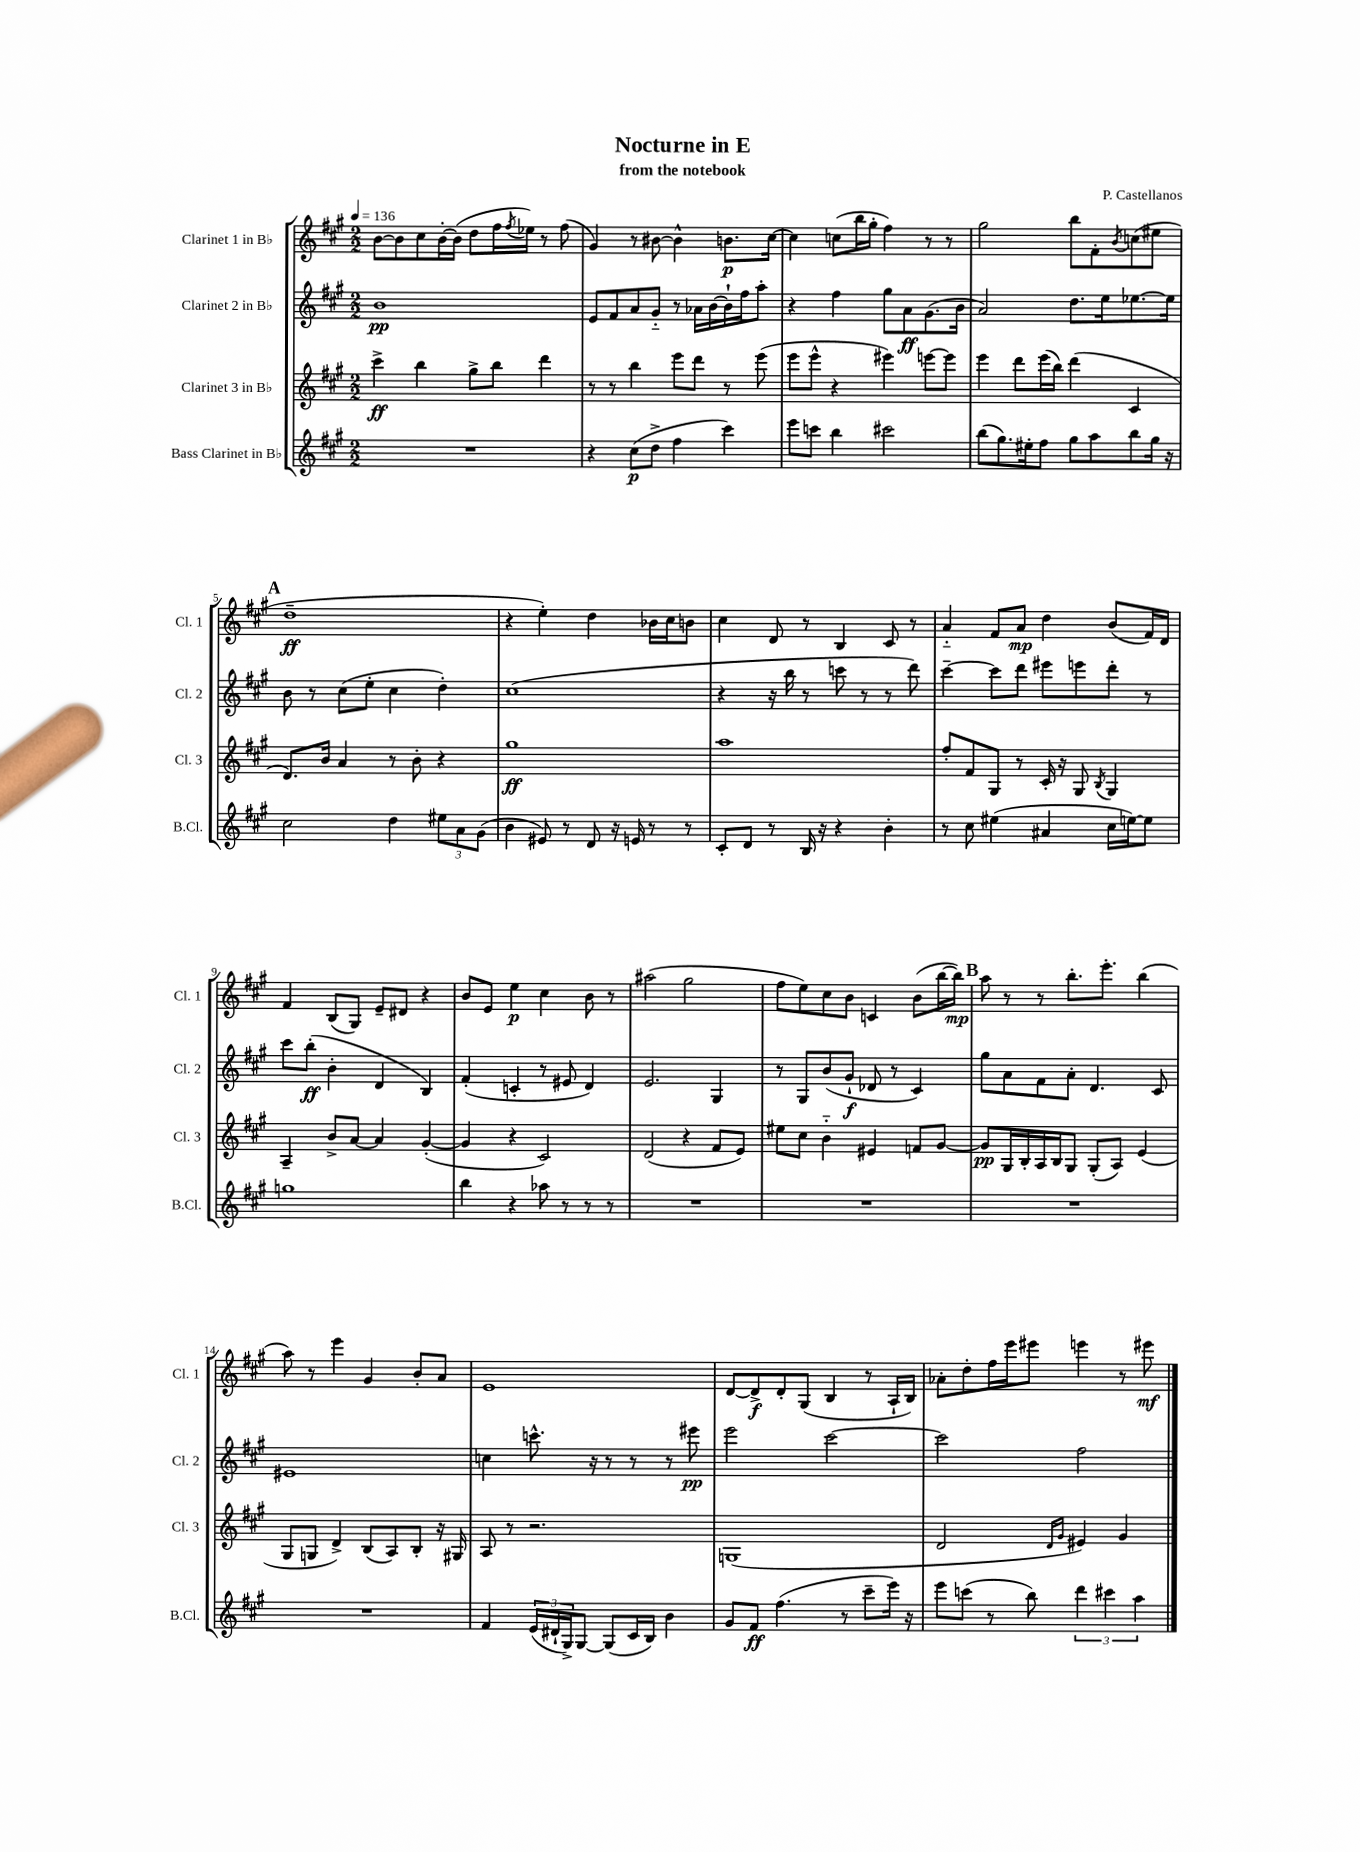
\header { title = "Nocturne in E" composer = "P. Castellanos" subtitle = "from the notebook" }
<<
\new StaffGroup <<
\new Staff = "s0" \with { instrumentName = "Clarinet 1 in Bb" shortInstrumentName = "Cl. 1" } {
    \clef treble \key a \major \numericTimeSignature \time 2/2 \tempo 4 = 136
    b'8~ b'8 cis''8 b'16~-. b'16( d''8 fis''16 \acciaccatura { fis''8 } ees''16) r8 fis''8( |
    gis'4) r8 bis'8~ bis'4-^ b'8.\p cis''16~ |
    cis''4 c''8( b''16 gis''16-. fis''4) r8 r8 |
    gis''2 b''8 fis'8-. \acciaccatura { b'8 } c''8( eis''8 |
    \mark \markup { \bold "A" } d''1--\ff |
    r4 e''4-.) d''4 bes'16 cis''16 b'8 |
    cis''4 d'8 r8 b4 cis'8 r8 |
    a'4-_ fis'8 a'8\mp d''4 b'8( fis'16) d'16 |
    fis'4 b8( gis8) e'8-- dis'8 r4 |
    b'8 e'8 e''4\p cis''4 b'8 r8 |
    ais''2( gis''2 |
    fis''8 e''8) cis''8 b'8 c'4 b'8( b''16~ b''16\mp) |
    \mark \markup { \bold "B" } a''8 r8 r8 b''8.-. e'''8.-. b''4( |
    a''8) r8 e'''4 gis'4 b'8-. a'8 |
    e'1 |
    d'8~ d'8->\f d'8-. gis8( b4 r8 a16-! b16) |
    aes'8-. d''8-. fis''16 e'''16 eis'''8 e'''4 r8 eis'''8\mf \bar "|." |
}
\new Staff = "s1" \with { instrumentName = "Clarinet 2 in Bb" shortInstrumentName = "Cl. 2" } {
    \clef treble \key a \major \numericTimeSignature \time 2/2
    b'1\pp |
    e'8 fis'8 a'8 gis'8-_ r8 aes'16 b'16~ b'16-! fis''16 a''8-. |
    r4 fis''4 gis''8 a'8\ff gis'8.( b'16 |
    a'2) d''8. e''16 ees''8.~ ees''16 |
    \mark \markup { \bold "A" } b'8 r8 cis''8( e''8-. cis''4 d''4-.) |
    cis''1( |
    r4 r16 b''16 r8 c'''8 r8 r8 d'''8) |
    cis'''4~-- cis'''8 d'''8 eis'''8 e'''8 d'''8-. r8 |
    cis'''8 b''8-.\ff( b'4-. d'4 b4) |
    fis'4-.( c'4-. r8 eis'8 d'4) |
    e'2. gis4 |
    r8 gis8 b'8( gis'8-!\f des'8 r8 cis'4) |
    \mark \markup { \bold "B" } gis''8 a'8 fis'8 a'8-. d'4. cis'8 |
    eis'1 |
    c''4 c'''8.-^ r16 r8 r8 r8 eis'''8\pp |
    e'''2 cis'''2~ |
    cis'''2 fis''2 \bar "|." |
}
\new Staff = "s2" \with { instrumentName = "Clarinet 3 in Bb" shortInstrumentName = "Cl. 3" } {
    \clef treble \key a \major \numericTimeSignature \time 2/2
    cis'''4->\ff b''4 gis''8-> b''8 d'''4 |
    r8 r8 b''4 e'''8 d'''8 r8 e'''8( |
    e'''8 e'''8-^ r4 eis'''4) e'''8~ e'''8 |
    e'''4 d'''8 e'''16( b''16) d'''4( cis'4 |
    \mark \markup { \bold "A" } d'8.) b'16 a'4 r8 b'8-. r4 |
    gis''1\ff |
    a''1 |
    fis''8-. fis'8 gis8 r8 cis'16-. r16 gis8 \acciaccatura { b8 } gis4 |
    a4-- b'8-> a'8~ a'4 gis'4~-.( |
    gis'4 r4 cis'2) |
    d'2( r4 fis'8 e'8) |
    eis''8 cis''8 b'4-_ eis'4 f'8 gis'8~ |
    \mark \markup { \bold "B" } gis'8\pp gis16 b16-. a16 b16 gis8 gis8-.( a8) e'4( |
    gis8 g8 d'4->) b8( a8) b8-. r16 gis16 |
    a8 r8 r2. |
    g1( |
    d'2 \grace { d'16 gis'16 } eis'4) gis'4 \bar "|." |
}
\new Staff = "s3" \with { instrumentName = "Bass Clarinet in Bb" shortInstrumentName = "B.Cl." } {
    \clef treble \key a \major \numericTimeSignature \time 2/2
    R1 |
    r4 cis''8\p( d''8-> fis''4 cis'''4) |
    e'''8 c'''8 b''4 cis'''2 |
    b''8( gis''8.) eis''16-. fis''8 gis''8 a''8 b''8 gis''16 r16 |
    \mark \markup { \bold "A" } cis''2 d''4 \tuplet 3/2 { eis''8 a'8 gis'8( } |
    b'4 eis'8) r8 d'8 r16 e'16 r8 r8 |
    cis'8-. d'8 r8 b16 r16 r4 b'4-. |
    r8 cis''8 eis''4( ais'4 cis''16 e''16~) e''8 |
    g''1 |
    b''4 r4 aes''8 r8 r8 r8 |
    R1 |
    R1 |
    \mark \markup { \bold "B" } R1 |
    R1 |
    fis'4 \tuplet 3/2 { e'16( dis'16-! gis16->) } gis8~ gis8( cis'16 b16) b'4 |
    gis'8 fis'8\ff fis''4.( r8 cis'''8-- e'''16) r16 |
    e'''8 c'''8( r8 b''8) \tuplet 3/2 { d'''4 cis'''4 a''4 } \bar "|." |
}
>>
>>
